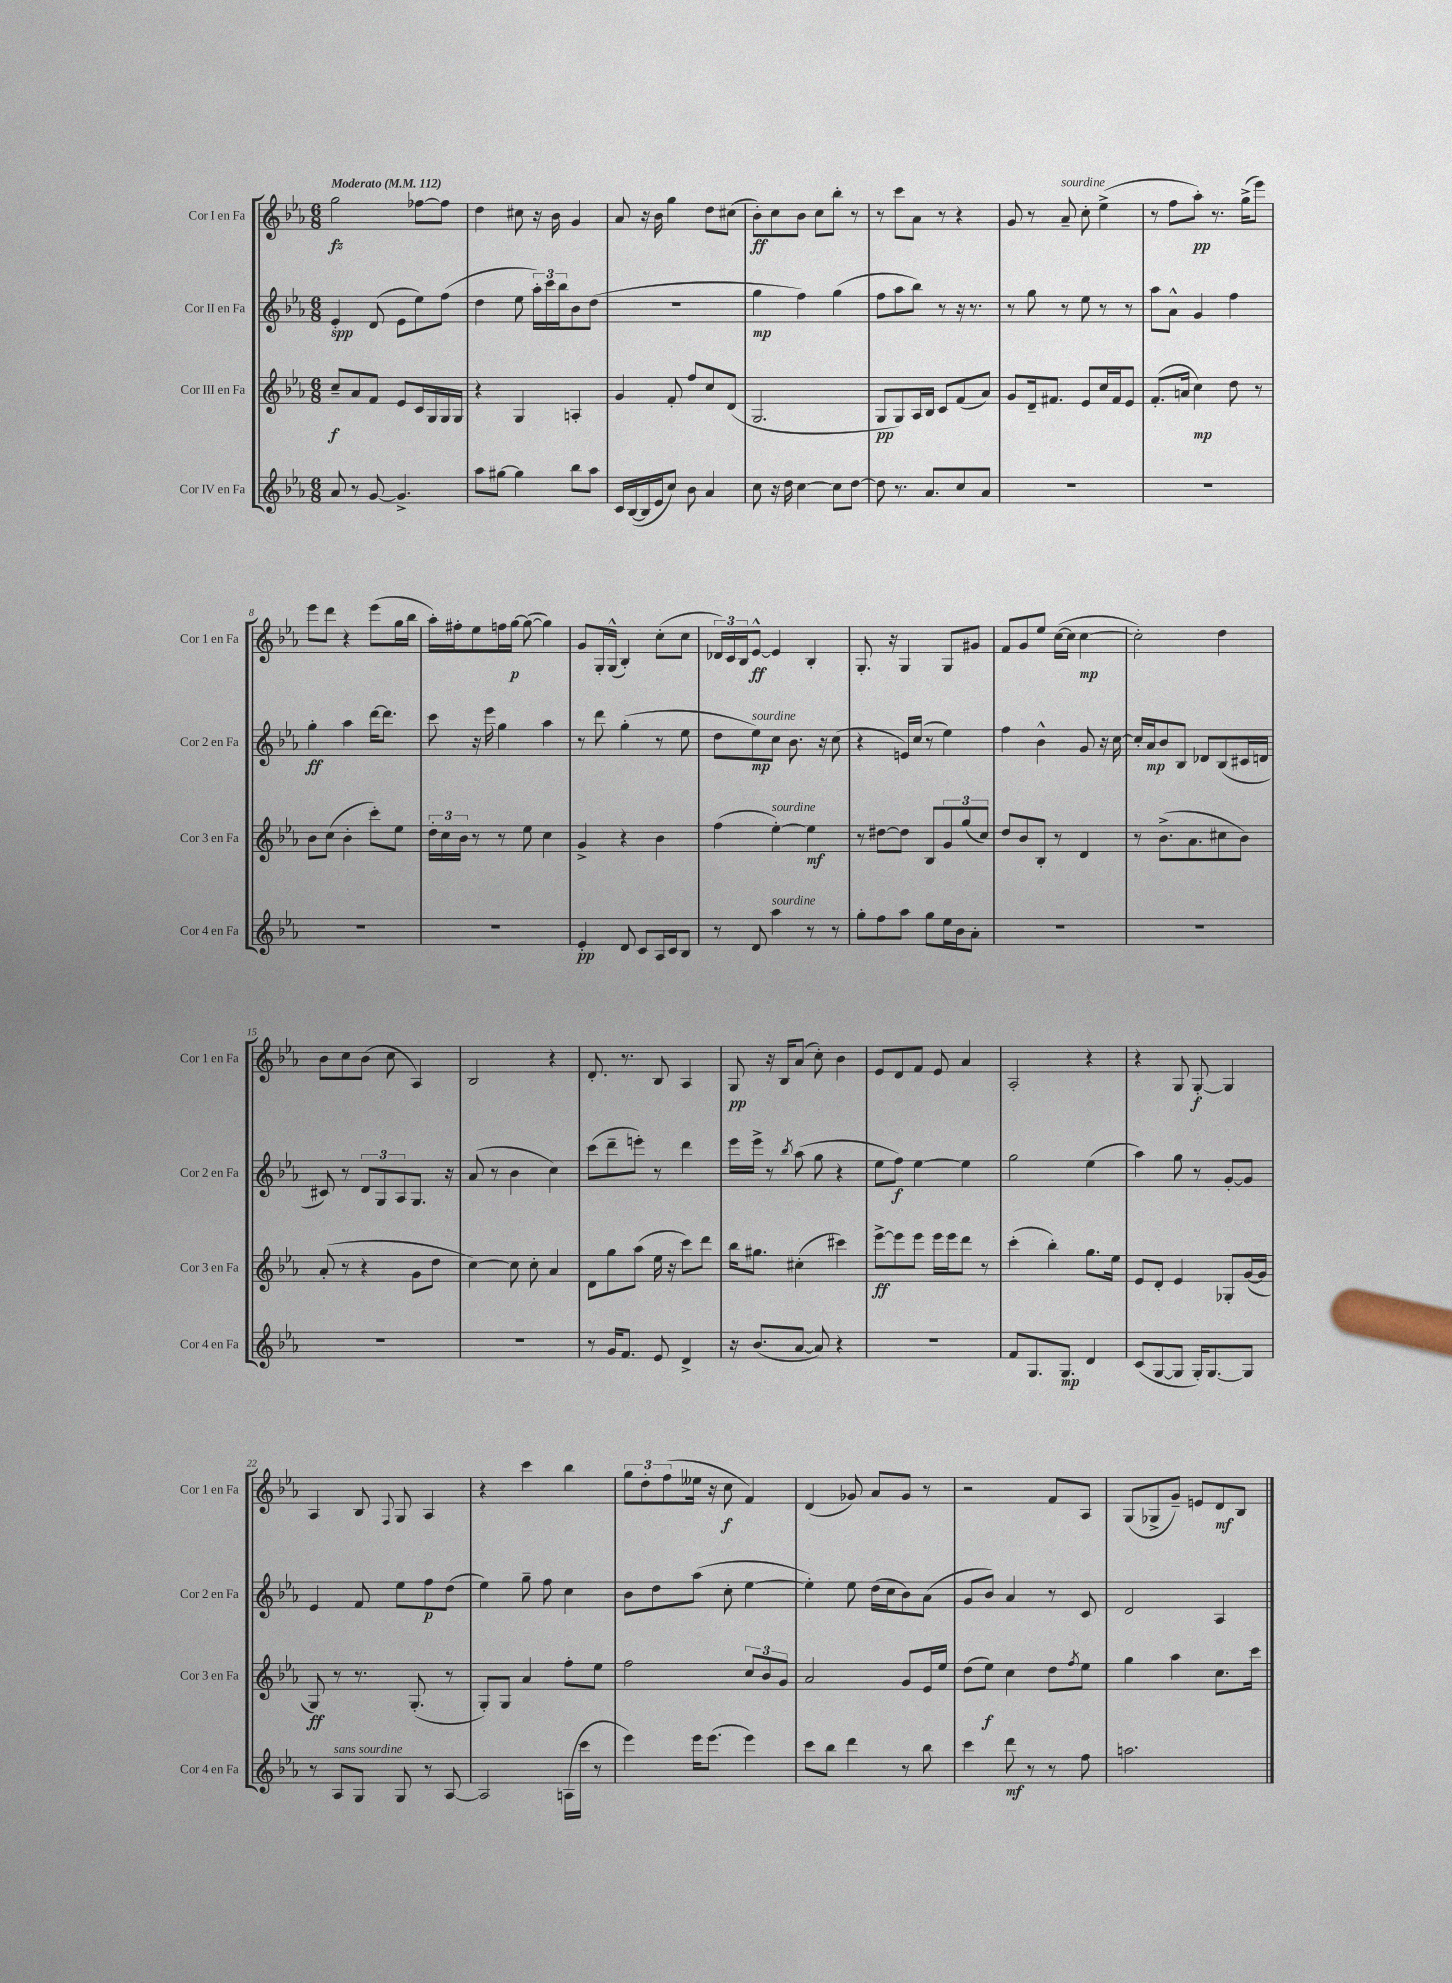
<<
\new StaffGroup <<
\new Staff = "s0" \with { instrumentName = "Cor I en Fa" shortInstrumentName = "Cor 1 en Fa" } {
    \clef treble \key ees \major \numericTimeSignature \time 6/8 \tempo "Moderato" 4 = 112
    g''2\fz fes''8~ fes''8 |
    d''4 cis''8 r16 bes'16 g'4 |
    aes'8 r16 bes'16 g''4 d''8 cis''8( |
    bes'8-.\ff) c''8 bes'8 c''8 bes''8-. r8 |
    r8 c'''8 aes'8 r8 r4 |
    g'8 r8 aes'8--^\markup { \italic "sourdine" } c''8-. ees''4->( |
    r8 f''8 aes''8-.\pp) r8. g''16->( ees'''8) |
    ees'''8 d'''8 r4 ees'''8( g''16 bes''16 |
    aes''16-.) fis''16-. ees''8 f''16 g''16~\p g''8~( g''4) |
    g'8 g16-. g16-^( bes4-.) c''8-.( c''8 |
    \tuplet 3/2 { des'16) c'16 bes16 } ees'8~-^\ff ees'4 bes4-. |
    g8.-. r16 g4 g8 gis'8 |
    f'8 g'8 ees''8 c''16~( c''16 c''4~\mp |
    c''2-.) d''4 |
    bes'8 c''8 bes'8( c''8 aes4) |
    bes2 r4 |
    d'8.-. r8. bes8 aes4 |
    g8\pp r16 bes16 aes'8( c''8-.) bes'4 |
    ees'8 d'8 f'8 ees'8 aes'4 |
    aes2-. r4 |
    r4 g8 g8~-.\f g4 |
    aes4 bes8 \appoggiatura { f8 } g8 aes4 |
    r4 c'''4 bes''4 |
    \tuplet 3/2 { g''8 d''8-. f''8( } eeses''16 r16 c''8\f f'4) |
    d'4( ges'8) aes'8 ges'8 r8 |
    r2 f'8 aes8 |
    g8( ges8-> g'8--) e'8 d'8\mf bes8 \bar "|." |
}
\new Staff = "s1" \with { instrumentName = "Cor II en Fa" shortInstrumentName = "Cor 2 en Fa" } {
    \clef treble \key ees \major \numericTimeSignature \time 6/8
    ees'4-.\spp d'8( ees'8 ees''8) f''8( |
    d''4 ees''8 \tuplet 3/2 { aes''16-.) c'''16 bes''16 } bes'8 d''8( |
    R2. |
    g''4\mp f''4) g''4( |
    f''8 aes''8 bes''8) r8 r16 r8. |
    r8 g''8 r8 ees''8 r8 r8 |
    aes''8 aes'8-^ g'4 f''4 |
    g''4-.\ff aes''4 d'''16~ d'''8. |
    c'''8 r16 ees'''16 g''4 aes''4 |
    r8 d'''8 g''4-.( r8 ees''8 |
    d''8 ees''8\mp^\markup { \italic "sourdine" }) c''8 bes'8. r16 c''8( |
    r4 e'16) c''16( r8 ees''4) |
    f''4 bes'4-^ g'8 r16 c''16~ |
    c''16-. aes'16\mp bes'8 bes8 des'8 bes8( cis'16 d'16 |
    cis'8) r8 \tuplet 3/2 { d'8 g8 aes8 } g8. r16 |
    aes'8( r8 bes'4 c''4) |
    c'''8( d'''8-- e'''8-.) r8 d'''4 |
    ees'''16 ees'''16-> r8 \acciaccatura { bes''8 } aes''8( g''8 r4 |
    ees''8 f''8\f) ees''4~ ees''4 |
    g''2 ees''4( |
    aes''4) g''8 r8 g'8~-. g'8 |
    ees'4 f'8 ees''8 f''8\p d''8( |
    ees''4) g''8-- f''8 c''4 |
    bes'8 d''8 aes''8( c''8-. ees''4~ |
    ees''4-.) ees''8 d''16( c''16 bes'8) aes'8( |
    g'8 bes'8) aes'4 r8 c'8 |
    d'2 aes4 \bar "|." |
}
\new Staff = "s2" \with { instrumentName = "Cor III en Fa" shortInstrumentName = "Cor 3 en Fa" } {
    \clef treble \key ees \major \numericTimeSignature \time 6/8
    c''8--\f aes'8 f'8 ees'8 c'16 g16 g16 g16 |
    r4 g4 a4-. |
    g'4 f'8-. f''8 c''8 d'8( |
    g2. |
    g8\pp g8) aes16 bes16 c'8 f'8( aes'8) |
    g'8 d'16-- fis'8. ees'8 c''16 fis'16 ees'8 |
    f'8.-.( a'16 c''4\mp) d''8 r8 |
    bes'8 c''8( bes'4-. c'''8-.) ees''8 |
    \tuplet 3/2 { d''16-. c''16 bes'16 } r8 r8 ees''8 c''4 |
    g'4-> r4 bes'4 |
    f''4( ees''4~-.^\markup { \italic "sourdine" }) ees''4\mf |
    r8 dis''8~ dis''8 bes8 \tuplet 3/2 { g'8 g''8( c''8) } |
    d''8 bes'8 bes8-. r8 d'4 |
    r8 bes'8.->( aes'8. cis''8 bes'8) |
    aes'8-.( r8 r4 g'8 d''8 |
    c''4~) c''8 c''8-. aes'4 |
    d'8 g''8 aes''8( ees''16 r16 c'''8) d'''8 |
    bes''16 gis''8. cis''4-.( cis'''4) |
    ees'''8~->\ff ees'''8 ees'''8 ees'''16 ees'''16 d'''8 r8 |
    c'''4-.( bes''4-.) g''8. ees''16 |
    ees'8 d'8-. ees'4 ges8-. g'16~( g'16 |
    g8\ff) r8 r8. g8.-.( r8 |
    g8-.) g8 aes'4 f''8-. ees''8 |
    f''2 \tuplet 3/2 { c''8 bes'8 g'8 } |
    aes'2 g'8 ees'16 ees''16 |
    d''8( ees''8\f) c''4 d''8 \acciaccatura { f''8 } ees''8 |
    g''4 aes''4 c''8. c'''16 \bar "|." |
}
\new Staff = "s3" \with { instrumentName = "Cor IV en Fa" shortInstrumentName = "Cor 4 en Fa" } {
    \clef treble \key ees \major \numericTimeSignature \time 6/8
    aes'8 r8 g'8~ g'4.-> |
    aes''8 gis''8~ gis''4 bes''8 aes''8 |
    c'16 bes16~( bes16 ees'16 c''8) bes'8 aes'4 |
    c''8 r16 d''16 c''4~ c''8 d''8~ |
    d''8 r8. aes'8. c''8 aes'8 |
    R2. |
    R2. |
    R2. |
    R2. |
    ees'4-.\pp d'8 c'8 aes16 c'16 bes8 |
    r8 d'8 aes''4^\markup { \italic "sourdine" } r8 r8 |
    g''8-. f''8 aes''8 g''8 ees''16 bes'16 aes'8-. |
    R2. |
    R2. |
    R2. |
    R2. |
    r8 g'16 f'8. ees'8 d'4-> |
    r16 bes'8.( aes'8~ aes'8) r4 |
    R2. |
    f'8 g8. g8.\mp d'4 |
    c'8( g8~ g8 g16-.) g8.~ g8 |
    r8 aes8^\markup { \italic "sans sourdine" } g8 g8 r8 aes8~ |
    aes2 a16( c'''16 r8 |
    ees'''4) ees'''16 ees'''8.( ees'''4) |
    c'''8 bes''8 d'''4 r8 bes''8 |
    c'''4 d'''8\mf r8 r8 f''8 |
    a''2. \bar "|." |
}
>>
>>
